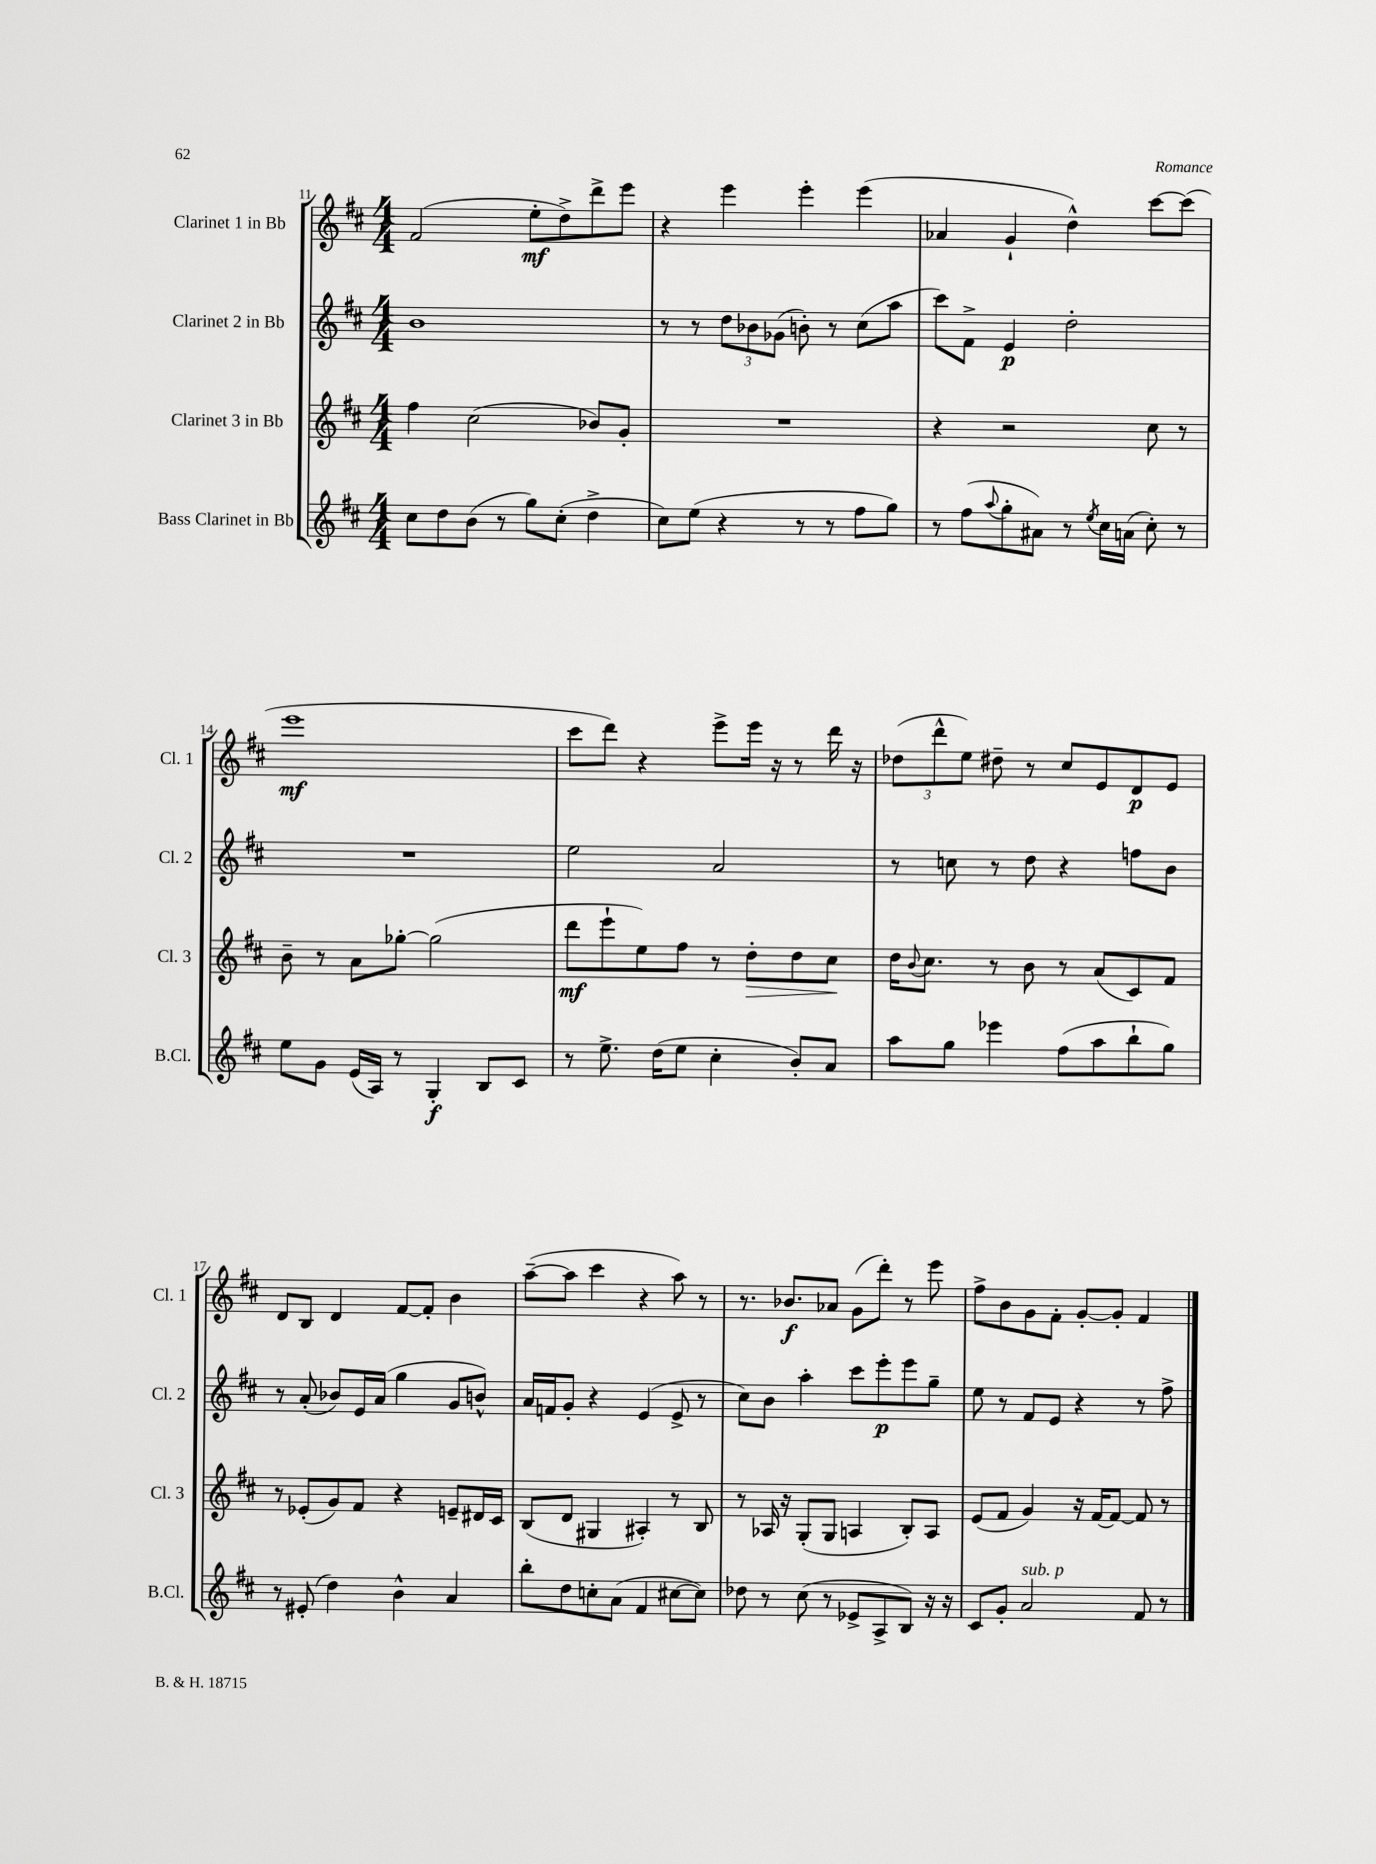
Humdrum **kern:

**kern	**kern	**kern	**kern
*staff4	*staff3	*staff2	*staff1
*clefG2	*clefG2	*clefG2	*clefG2
*k[f#c#]	*k[f#c#]	*k[f#c#]	*k[f#c#]
*M4/4	*M4/4	*M4/4	*M4/4
8cc#	4ff#	1b	(2f#
8dd	.	.	.
(8b	(2cc#	.	.
8r	.	.	.
8gg)	.	.	8ee'
(8cc#'	.	.	8dd^)
4dd^	8b-)	.	8ddd^
.	8g'	.	8eee
=	=	=	=
8cc#)	1r	8r	4r
(8ee	.	8r	.
4r	.	12dd	4eee
.	.	12b-	.
.	.	(12g-	.
8r	.	8b')	4eee'
8r	.	8r	.
8ff#	.	(8cc#	(4eee
8gg)	.	8aa	.
=	=	=	=
8r	4r	8ccc#)	4a-
(8ff#	.	8f#^	.
8qqaa	.	.	.
8gg'	2r	4e	4g`
8a#)	.	.	.
8r	.	2dd'	4dd^^)
8qee	.	.	.
16cc#	.	.	.
(16a	.	.	.
8cc#')	8cc#	.	[8ccc#
8r	8r	.	(8ccc#]
=	=	=	=
8ee	8b~	1r	1eee
8g	8r	.	.
(16e	8a	.	.
16A)	.	.	.
8r	[8gg-'	.	.
4G'	(2gg-]	.	.
8B	.	.	.
8c#	.	.	.
=	=	=	=
8r	8ddd	2ee	8ccc#
8.ee^	8eee`	.	8ddd)
.	8ee)	.	4r
(16dd	.	.	.
8ee	8ff#	.	.
4cc#'	8r	2a	8eee^
.	8dd'	.	16eee
.	.	.	16r
8b')	8dd	.	8r
8a	8cc#	.	16ddd
.	.	.	16r
=	=	=	=
8aa	16dd	8r	(12dd-
.	8qqb	.	.
.	8.cc#	.	.
.	.	.	12ddd^^
8gg	.	8cc	.
.	.	.	12ee)
4eee-	8r	8r	8dd#~
.	8b	8dd	8r
(8ff#	8r	4r	8cc#
8aa	(8a	.	8e
8bb`	8c#)	8ff	8d
8gg)	8f#	8b	8e
=	=	=	=
8r	8r	8r	8d
(8e#'	(8e-'	(8a'	8B
4dd)	8g)	8b-)	4d
.	8f#	16e	.
.	.	(16a	.
4b^^	4r	4gg	[8f#
.	.	.	8f#']
4a	8e~	8g	4b
.	16d#	8b^^)	.
.	16c#	.	.
=	=	=	=
8bb'	(8B	16a	([8aa~
.	.	16f	.
8dd	8d	8g'	8aa]
8cc'	4G#	4r	4ccc#
(8a	.	.	.
4f#	4A#')	(4e	4r
[8cc#	8r	8e^	8aa)
8cc#])	8B	8r	8r
=	=	=	=
8dd-	8r	8cc#)	8.r
8r	16A-	8b	.
.	16r	.	8.b-
(8cc#	(8G'	4aa'	.
8r	8G	.	8a-
8e-^	4A	8ccc#	(8g
8A^	.	8eee'	8ddd')
8B)	8B')	8eee	8r
16r	8A	8gg~	8eee
16r	.	.	.
=	=	=	=
8c#	(8e	8ee	8ff#^
8g'	8f#	8r	8b
2a	4g)	8f#	8g
.	.	8e	8f#'
.	16r	4r	[8g'
.	[16f#	.	.
.	8f#_	.	8g']
8f#	8f#]	8r	4f#
8r	8r	8ff#^	.
==	==	==	==
*-	*-	*-	*-
